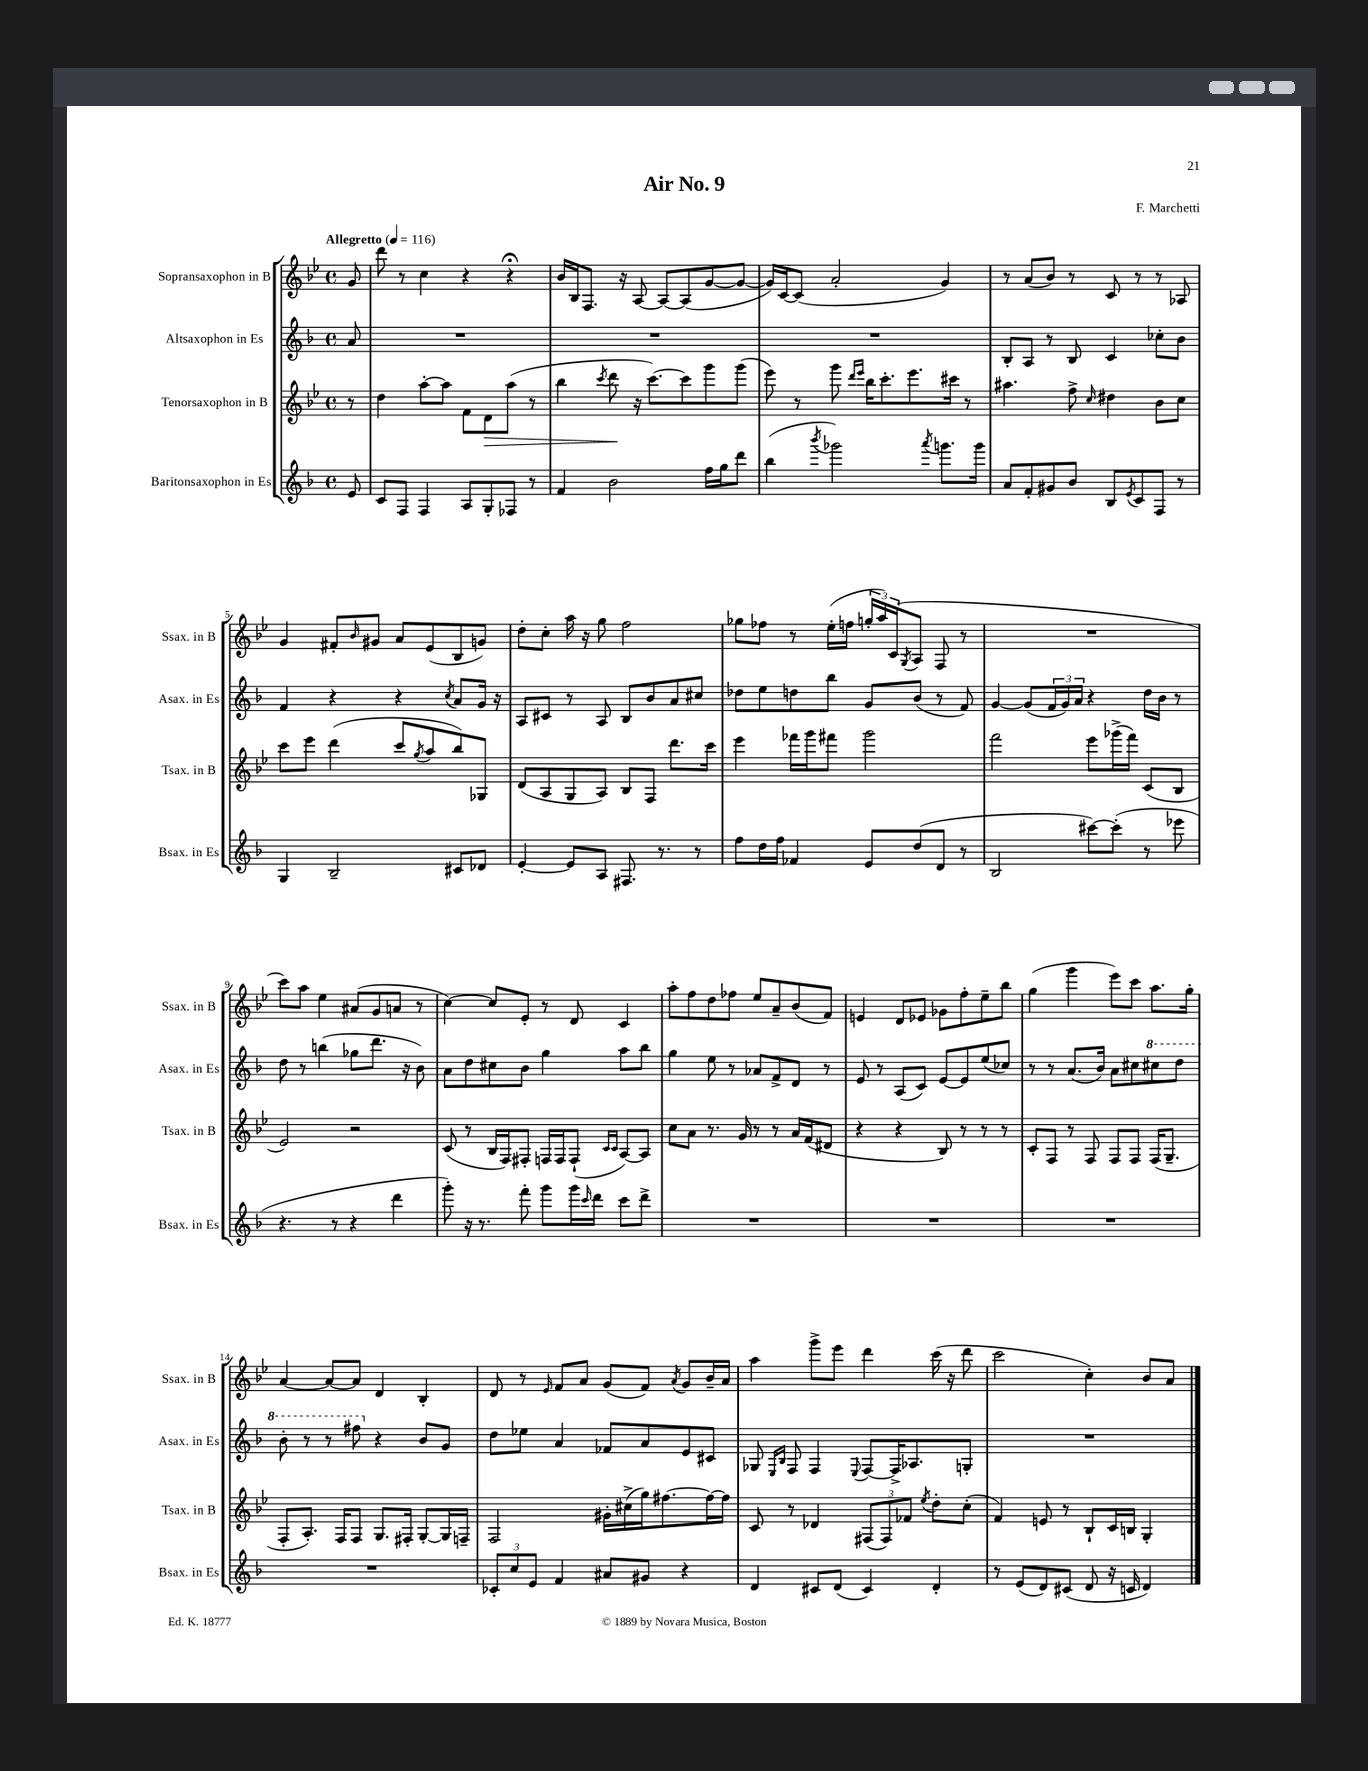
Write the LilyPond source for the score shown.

\header { title = "Air No. 9" composer = "F. Marchetti" }
<<
\new StaffGroup <<
\new Staff = "s0" \with { instrumentName = "Sopransaxophon in B" shortInstrumentName = "Ssax. in B" } {
    \clef treble \key bes \major \defaultTimeSignature \time 4/4 \partial 8 \tempo "Allegretto" 4 = 116
    g'8 |
    d'''8 r8 c''4 r4 r4\fermata |
    bes'16 bes16 f8. r16 a8~ a8~ a8( g'8~ g'8~ |
    g'16) c'16~ c'8( a'2-. g'4) |
    r8 a'8( bes'8) r8 c'8 r8 r8 aes8 |
    g'4 fis'8-. \grace { bes'16 } gis'8 a'8 ees'8( bes8 g'8) |
    d''8-. c''8-. a''16 r16 g''8 f''2 |
    ges''8 fes''8 r8 ees''16-.( f''16 \tuplet 3/2 { g''16-. a''16) c'16( } \acciaccatura { g8 } a8 f8 r8 |
    R1 |
    c'''8) a''8 ees''4 ais'8( g'8 a'8 r8 |
    c''4~) c''8 ees'8-. r8 d'8 c'4 |
    a''8-. f''8 d''8 fes''8 ees''8 a'8-- bes'8( f'8) |
    e'4 d'8 ees'8 ges'8 f''8-. ees''8-- bes''8 |
    g''4( g'''4 ees'''8) c'''8 a''8. g''16-. |
    a'4~ a'8~ a'8 d'4 bes4-. |
    d'8 r8 \grace { ees'16 } f'8 a'8 g'8( f'8) \acciaccatura { a'8 } g'8 bes'16-- a'16 |
    a''4 g'''8-> ees'''8 d'''4 c'''16( r16 d'''8 |
    c'''2 c''4-.) bes'8 a'8 \bar "|." |
}
\new Staff = "s1" \with { instrumentName = "Altsaxophon in Es" shortInstrumentName = "Asax. in Es" } {
    \clef treble \key f \major \defaultTimeSignature \time 4/4 \partial 8
    a'8 |
    R1 |
    R1 |
    R1 |
    bes8-. a8 r8 bes8 c'4 ces''8-. bes'8 |
    f'4 r4 r4 \acciaccatura { c''8 } a'8 g'16 r16 |
    a8 cis'8 r8 a8 bes8 bes'8 a'8 cis''8 |
    des''8 e''8 d''8 bes''8 g'8 bes'8( r8 f'8) |
    g'4~ g'8( \tuplet 3/2 { f'16 g'16) a'16 } r4 d''16 bes'16 r8 |
    d''8 r8 b''4( ges''8 d'''8. r16 bes'8) |
    a'8 d''8 cis''8 bes'8 g''4 a''8 bes''8 |
    g''4 e''8 r8 aes'8 f'8-> d'8 r8 |
    e'8 r8 a8( c'8) e'8~ e'8 e''8( ces''8) |
    r8 r8 a'8.( bes'16) a'8 cis''8 \ottava #1 cis'''8 d'''8 |
    bes''8-. r8 r8 fis'''8 \ottava #0 r4 bes'8 g'8 |
    d''8 ees''8 a'4 fes'8 a'8 e'8 cis'8 |
    ges8 \grace { e16 bes16 } f8 f4 \appoggiatura { e8 } f8~ f16-> aes8. g8-. |
    R1 \bar "|." |
}
\new Staff = "s2" \with { instrumentName = "Tenorsaxophon in B" shortInstrumentName = "Tsax. in B" } {
    \clef treble \key bes \major \defaultTimeSignature \time 4/4 \partial 8
    r8 |
    d''4 a''8~-. a''8 f'8 d'8\> a''8( r8 |
    bes''4 \acciaccatura { c'''8 } d'''8\! r16 c'''8.~) c'''8 g'''8 g'''8( |
    ees'''8) r8 g'''8 \grace { d'''16 ees'''16 } bes''16 c'''8.-. ees'''8. cis'''16 r8 |
    ais''4. f''8-> \grace { c''16 } dis''4 bes'8 c''8 |
    c'''8 ees'''8 d'''4( c'''8 \acciaccatura { g''8 } a''8 bes''8) ges8 |
    d'8( a8 g8 a8) bes8 f8 d'''8. c'''16 |
    ees'''4 fes'''16 g'''16 fis'''8 g'''2 |
    f'''2 ees'''8 ges'''16->( f'''16) c'8( bes8 |
    ees'2) r2 |
    c'8( r8 bes16 f16) fis8-. f16 f16 f8-!( \grace { c'16 c'16 } a8~) a8 |
    c''8 a'8 r8. g'16 r8 r8 a'16 f'16( dis'8 |
    r4 r4 bes8) r8 r8 r8 |
    c'8-. f8 r8 f8 f8 f8 f16( g8.-- |
    f8-. a8.-.) f16 f8 g8. fis16-. g8~-. g16 f16-- |
    f2 gis'16-. cis''16->( g''16) fis''8.~ fis''16~ fis''16 |
    c'8 r8 des'4 \tuplet 3/2 { fis8( fis8) fes'8 } \acciaccatura { ees''8 } d''8-. c''8-.( |
    f'4) e'8 r8 bes8-! c'16 b16 g4-. \bar "|." |
}
\new Staff = "s3" \with { instrumentName = "Baritonsaxophon in Es" shortInstrumentName = "Bsax. in Es" } {
    \clef treble \key f \major \defaultTimeSignature \time 4/4 \partial 8
    e'8 |
    c'8 f8 f4 a8 g8-. fes8 r8 |
    f'4 bes'2 f''16 g''16 d'''8 |
    bes''4( \acciaccatura { bes'''8 } ges'''2) \acciaccatura { a'''8 } g'''8. g'''16 |
    a'8 f'8-. gis'8 bes'8 bes8 \acciaccatura { e'8 } c'8 f8 r8 |
    g4 bes2-- cis'8 des'8 |
    e'4~-. e'8 a8 fis8. r8. r8 |
    f''8 d''16 f''16 fes'4 e'8 d''8( d'8 r8 |
    bes2 cis'''8~) cis'''8-.( r8 ees'''8 |
    r4. r8 r4 d'''4 |
    g'''8-.) r16 r8. f'''8-. g'''8 g'''16 \grace { c'''16 } d'''16 c'''8 d'''8-> |
    R1 |
    R1 |
    R1 |
    R1 |
    \tuplet 3/2 { ces'8-. c''8 e'8 } f'4 ais'8 gis'8 r4 |
    d'4 cis'8 d'8( cis'4) d'4-. |
    r8 e'8( d'8) cis'8( d'8 r16 c'16 d'4) \bar "|." |
}
>>
>>
